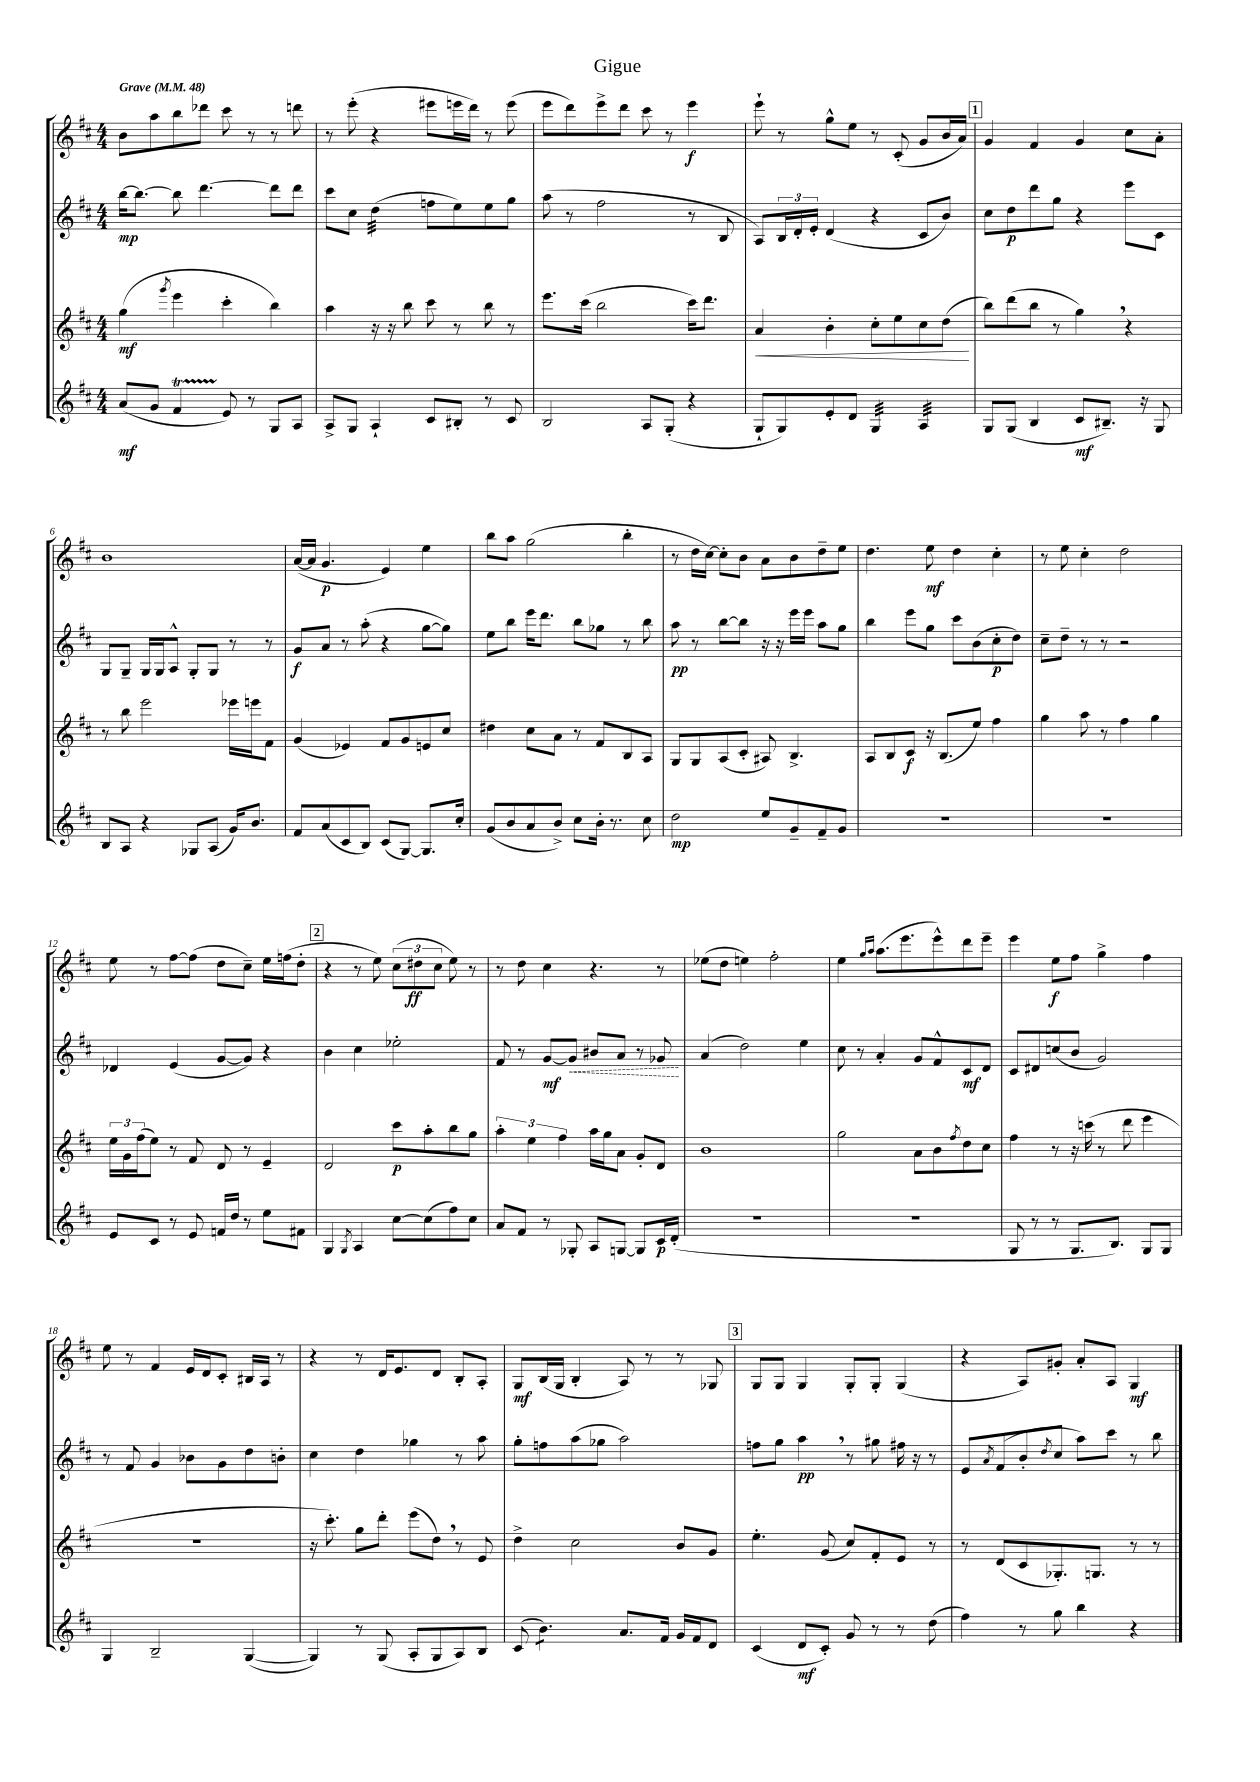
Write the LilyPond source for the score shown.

\header { title = "Gigue" }
<<
\new StaffGroup <<
\new Staff = "s0" {
    \clef treble \key d \major \numericTimeSignature \time 4/4 \tempo "Grave" 4 = 48
    b'8 a''8 b''8 des'''8 cis'''8 r8 r8 d'''8 |
    r8 e'''8-.( r4 eis'''8 e'''16 d'''16) r8 e'''8( |
    e'''8 d'''8) e'''8-> d'''8 cis'''8 r8 e'''4\f |
    e'''8-! r8 g''8-^ e''8 r8 cis'8-.( g'8 b'16 a'16) |
    \mark \markup { \box "1" } g'4 fis'4 g'4 cis''8 a'8-. |
    b'1 |
    a'16~( a'16 g'4.\p e'4) e''4 |
    b''8 a''8 g''2( b''4-. |
    r8 d''16 cis''16~) cis''8-. b'8 a'8 b'8 d''8-- e''8 |
    d''4. e''8\mf d''4 cis''4-. |
    r8 e''8 cis''4-. d''2 |
    e''8 r8 fis''8~ fis''8( d''8 cis''8--) e''16 f''16( d''8-. |
    \mark \markup { \box "2" } r4 r8 e''8) \tuplet 3/2 { cis''8( dis''8\ff cis''8 } e''8) r8 |
    r8 d''8 cis''4 r4. r8 |
    ees''8( d''8 e''4) fis''2-. |
    e''4 \grace { g''16 a''16 } a''8.( e'''8. e'''8-^) d'''8 e'''8-- |
    e'''4 e''8\f fis''8 g''4-> fis''4 |
    e''8 r8 fis'4 e'16 d'16 cis'8-. bis16 a16 r8 |
    r4 r8 d'16 e'8. d'8 b8-. a8-. |
    g8\mf b16( g16 b4-. a8) r8 r8 ges8 |
    \mark \markup { \box "3" } g8 g8 g4 g8-. g8-. g4( |
    r4 a8) gis'8-. a'8-. a8 g4\mf \bar "|." |
}
\new Staff = "s1" {
    \clef treble \key d \major \numericTimeSignature \time 4/4
    b''16~\mp b''8.~ b''8 d'''4.~ d'''8 d'''8 |
    cis'''8 cis''8 d''4:32( f''8 e''8) e''8 g''8 |
    a''8( r8 fis''2 r8 b8 |
    a8) \tuplet 3/2 { b16 d'16-. e'16-. } d'4( r4 cis'8 b'8) |
    \mark \markup { \box "1" } cis''8 d''8\p d'''8 g''8 r4 e'''8 cis'8 |
    g8 g8-- g16 g16 a8-^ g8-. g8 r8 r8 |
    g'8\f a'8 r8 a''8-.( r4 g''8~ g''8) |
    e''8 b''8 e'''16 d'''8. b''8 ges''8 r8 b''8 |
    a''8\pp r8 b''8~ b''8 r16 r16 e'''16 e'''16 a''8 g''8 |
    b''4 e'''8 g''8 cis'''8 b'8( cis''8-.\p d''8) |
    cis''8-- d''8-- r8 r8 r2 |
    des'4 e'4( g'8~ g'8) r4 |
    \mark \markup { \box "2" } b'4 cis''4 ees''2-. |
    fis'8 r8 g'8~\mf \once \override Hairpin.style = #'dashed-line g'8\< bis'8 a'8 r8 ges'8\! |
    a'4( d''2) e''4 |
    cis''8 r8 a'4-. g'8 fis'8-^ cis'8\mf d'8 |
    cis'8 dis'8 c''8( b'8 g'2) |
    r8 fis'8 g'4 bes'8 g'8 d''8 b'8-. |
    cis''4 d''4 ges''4 r8 a''8 |
    g''8-. f''8 a''8( ges''8 a''2) |
    \mark \markup { \box "3" } f''8 g''8 a''4\pp \breathe r8 gis''8 fis''16 r16 r8 |
    e'8 \acciaccatura { a'8 } fis'8( b'8-. \acciaccatura { d''8 } cis''8 a''8) cis'''8 r8 b''8 \bar "|." |
}
\new Staff = "s2" {
    \clef treble \key d \major \numericTimeSignature \time 4/4
    g''4\mf( \acciaccatura { g'''8 } e'''4 cis'''4-. b''4) |
    a''4 r16 r16 b''8 cis'''8 r8 b''8 r8 |
    e'''8. cis'''16( b''2 cis'''16) d'''8. |
    a'4\< b'4-. cis''8-. e''8 cis''8 d''8\!( |
    \mark \markup { \box "1" } b''8) d'''8( b''8 r8 g''4) \breathe r4 |
    r8 b''8 e'''2 ees'''16 e'''16 fis'8 |
    g'4( ees'4) fis'8 g'8 e'8 cis''8 |
    dis''4 cis''8 a'8 r8 fis'8 b8 a8 |
    g8 g8 a8( cis'8-. ais8) b4.-> |
    a8 b8 cis'8\f r16 b8.( e''8) fis''4 |
    g''4 a''8 r8 fis''4 g''4 |
    \tuplet 3/2 { e''16 g'16 fis''16( } e''8) r8 fis'8 d'8 r8 e'4-- |
    \mark \markup { \box "2" } d'2 cis'''8\p a''8-. b''8 g''8 |
    \tuplet 3/2 { a''4-. e''4 fis''4 } a''16 g''16 a'8 g'8-. d'8 |
    b'1 |
    g''2 a'8 b'8 \acciaccatura { fis''8 } d''8 cis''8 |
    fis''4 r8 r16 c'''16( r8 d'''8 e'''4 |
    r1 |
    r16 cis'''8.-.) g''8 d'''8-. e'''8( d''8) \breathe r8 e'8 |
    d''4-> cis''2 b'8 g'8 |
    \mark \markup { \box "3" } e''4.-. g'8( cis''8) fis'8-. e'8 r8 |
    r8 d'8( cis'8 ges8.-.) g8. r8 r8 \bar "|." |
}
\new Staff = "s3" {
    \clef treble \key d \major \numericTimeSignature \time 4/4
    a'8\mf( g'8 fis'4\startTrillSpan e'8\stopTrillSpan) r8 g8 a8 |
    a8-> g8 a4-! cis'8 bis8-. r8 cis'8 |
    b2 a8 g8-.( r4 |
    g8-! g8) e'8-. d'8 g4:32 a4:32 |
    \mark \markup { \box "1" } g8 g8( b4 cis'8\mf bis8.--) r16 g8 |
    b8 a8 r4 ges8 a8( g'16) b'8. |
    fis'8 a'8( cis'8 b8) cis'8( g8~) g8. cis''16-. |
    g'8( b'8 a'8 b'8->) cis''8 b'16-. r8. cis''8 |
    d''2\mp e''8 g'8-- fis'8-- g'8 |
    R1 |
    R1 |
    e'8 cis'8 r8 e'8 f'16 d''16 r8 e''8 fis'8 |
    \mark \markup { \box "2" } g4 \acciaccatura { g8 } a4 cis''8~ cis''8( fis''8) cis''8 |
    a'8 fis'8 r8 ges8-. a8 g8~ g8 cis'16\p d'16-.( |
    R1 |
    R1 |
    g8 r8 r8 g8. b8.) g8 g8 |
    g4 b2-- g4~( |
    g4) r8 g8( a8-. g8 a8) b8 |
    cis'8( b'4.:8) a'8. fis'16 g'16 fis'16 d'8 |
    \mark \markup { \box "3" } cis'4( d'8\mf cis'8-.) g'8 r8 r8 d''8( |
    fis''4) r8 g''8 b''4 r4 \bar "|." |
}
>>
>>
